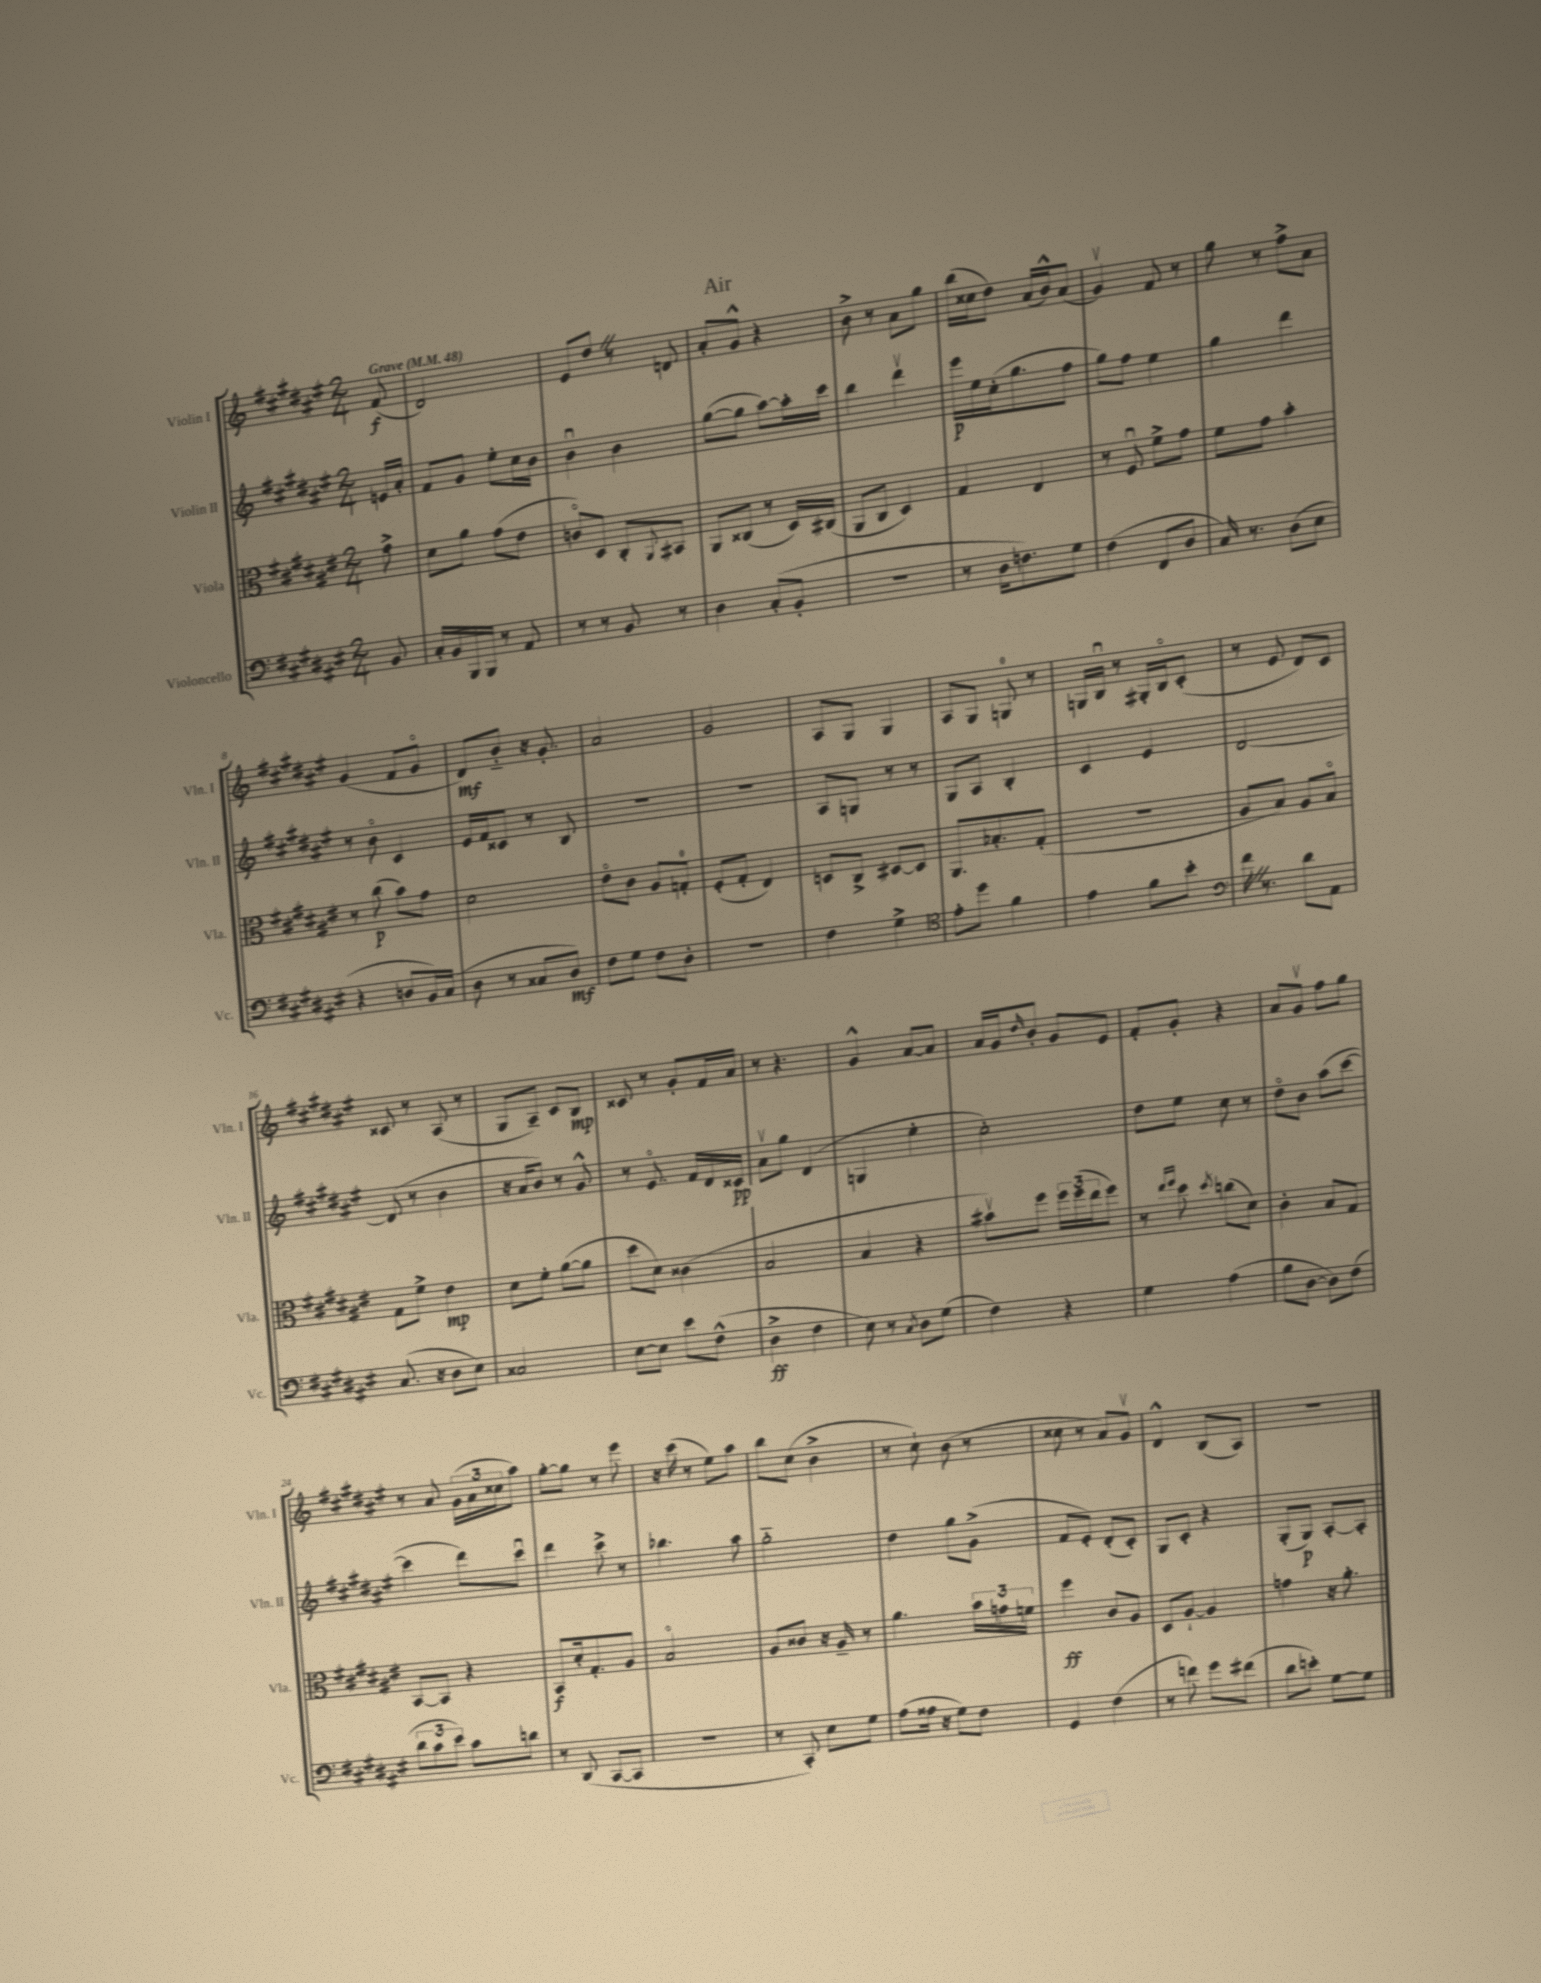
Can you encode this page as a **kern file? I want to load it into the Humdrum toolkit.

**kern	**kern	**kern	**kern
*staff4	*staff3	*staff2	*staff1
*clefF4	*clefC3	*clefG2	*clefG2
*k[f#c#g#d#a#e#]	*k[f#c#g#d#a#e#]	*k[f#c#g#d#a#e#]	*k[f#c#g#d#a#e#]
*M2/4	*M2/4	*M2/4	*M2/4
*MM48	*MM48	*MM48	*MM48
8BB	8g#^	16e	(8f#
.	.	16a#'	.
=	=	=	=
16C#'	8d#	8f#	2d#)
16BB	.	.	.
16BBB	8a#	8g#	.
16BBB	.	.	.
8r	(8g#	8ee#'	.
8AA#	8e#	16cc#	.
.	.	16b	.
=	=	=	=
8r	8co)	4bu	8e#
8r	8D#	.	8dd#
8BB	8C#'	4b	8r
.	8qqAA#	.	.
8r	8BB#	.	8d
=	=	=	=
4D#	8AA#	([8gg#	8a#'
.	(8C##	8gg#]	8g#^^
(8C#'	8r	[8aa#)	4r
8BB'	16D#)	16aa#']	.
.	(16C#	16ccc#	.
=	=	=	=
2r	8AA#	4bb	8b^
.	8C#	.	8r
.	4D#)	4ddd#v	8a#
.	.	.	8gg#
=	=	=	=
8r	4G#	16eee#	(16bb
.	.	16ee#	16cc##
16D#	.	(16cc#'	8dd#)
8.F)	.	8.gg#	.
.	4E#	.	(16a#
.	.	.	16b^^)
8G#	.	8ff#	(8a#
=	=	=	=
(4F#	8r	8gg#)	4g#v)
.	8F#u	8ff#	.
8FF#	8f#^	4ee#	8f#
8D#	8g#	.	8r
=	=	=	=
16C#)	8f#	4gg#	8gg#
8.r	.	.	.
.	8g#	.	8r
(8D#	4b'	4ddd#	8ff#^
8E#	.	.	8a#
=	=	=	=
4r	8r	8r	(4g#
.	(8cc#	8bo	.
8D	8b)	4c#	8f#
16BB)	8g#	.	8g#o
(16C#	.	.	.
=	=	=	=
8D#	2d#	16e#	8d#)
.	.	16f#	.
8r	.	8c##	8b'~
8C##	.	8r	16r
.	.	.	8.g#'
8D#)	.	8B	.
=	=	=	=
8F#	8e#o	2r	2a#
8G#	8c#	.	.
8F#	8A#	.	.
8D#'	8G'	.	.
=	=	=	=
2r	(8F#'	2r	2g#
.	8G#'	.	.
.	4E#)	.	.
=	=	=	=
4F#	8D	8A#	8A#
.	8C#^	8G	8G#
4G#^	[8D#	8r	4G#
.	8D#]	8r	.
=	=	=	=
*clefC4	*	*	*
8e#'	8.AA#	8G#	8A#
8dd#	.	8A#	8G#
.	8.B-'	.	.
4f#	.	4B'	8G
.	(8G#'	.	8r
=	=	=	=
4e#	2r	4c#	16G
.	.	.	16Bu
.	.	.	8r
8f#	.	4e#	16G#'
.	.	.	16Bo
8b'	.	.	(8c#'
=	=	=	=
*clefF4	*	*	*
16f#	8A#	[2d#	8r
8.r	.	.	.
.	8B)	.	8e#
8d#	8A#	.	8d#)
8AA#	8Bo	.	8c#
=	=	=	=
(8.C#	8G#	(8d#]	8c##
.	8f#^	8r	8r
16r	.	.	.
8D#	4e#	4b	(8A#
8E#)	.	.	8r
=	=	=	=
2C##	8d#	16r	8G#
.	.	16a#	.
.	8f#'	8b)	8A#~)
.	([8a#	8r	8c#
.	8a#]	8g#^^	8B
=	=	=	=
[8E#	8dd#	8r	8c##
8E#]	8d#)	8.e#o	8r
8e#	(4c##	.	8g#'
.	.	16f#	.
(8F#^^	.	16d#	16f#
.	.	16c##	16a#
=	=	=	=
4D#^	2B	8a#v	8r
.	.	8gg#	4.r
4F#	.	(4d#	.
=	=	=	=
8E#)	4B	4G	4g#^^
8r	.	.	.
8qC#	.	.	.
8D#	4r	4ee#'	[8a#
(8G#	.	.	8a#]
=	=	=	=
4F#)	8b#v)	2cc#')	16a#
.	.	.	16g#
.	.	.	16qqdd#
.	8ff#	.	8b'
4r	24ff#	.	8g#
.	(24ff#	.	.
.	24ee#	.	.
.	8ff#)	.	8e#
=	=	=	=
4G#	8r	8dd#	8f#'
.	16qqee#	.	.
.	16qqff#	.	.
.	8dd#	8ee#	8g#'
.	8qdd#	.	.
(4A#	(8cc	8cc#	4r
.	8d#)	8r	.
=	=	=	=
8B	4c#'	8dd#o	8a#
[8D#	.	8b	8g#v
8D#])	8B	(8aa#	8ff#
(8F#	8G#	[8ccc#	8gg#
=	=	=	=
12d#	[8BB	4ccc#]	8r
12c#	.	.	.
.	8BB]	.	8a#
12e#)	.	.	.
8c#	4r	8ddd#)	(24g#
.	.	.	24a#
.	.	.	24cc##
8d	.	8ccc#u	8aa#)
=	=	=	=
8r	8BB	4ddd#	[8gg#'
(8DD#	16d#'	.	8gg#]
.	8.G#'	.	.
[8CC#	.	8ccc#^	8r
8CC#]	8A#	8r	8eee#
=	=	=	=
2r	2Bo	4.bb-	16r
.	.	.	(16ccc#
.	.	.	8r
.	.	.	8ee#)
.	.	8aa#	8aa#
=	=	=	=
8r	8A#	2gg#'~	8bb
8CC#')	8c##	.	(8cc#
8E#	16r	.	4b^
.	16A#~	.	.
8G#	8r	.	.
=	=	=	=
(8A#	4.a#	4dd#	8r
16A##	.	.	8cc#`)
16r	.	.	.
8G#)	.	8gg#	(8b
8F#	24b	(8g#^	8r
.	24g	.	.
.	24f	.	.
=	=	=	=
4GG#	4ff#	8f#	8cc##
.	.	8e#')	8r
(4F#	8c#	(8d#'	8a#)
.	8A#	8c#')	8g#v
=	=	=	=
8r	8D#	8G#	4d#^^
8f)	[8A#`	8c#'	.
8g#	4A#]	4r	(8B
(8f#	.	.	8A#)
=	=	=	=
8d#	4g	(8G#'	2r
8e')	.	8G#)	.
[8G#	16r	[8A#'	.
.	8.a#'	.	.
8G#]	.	8A#']	.
==	==	==	==
*-	*-	*-	*-
